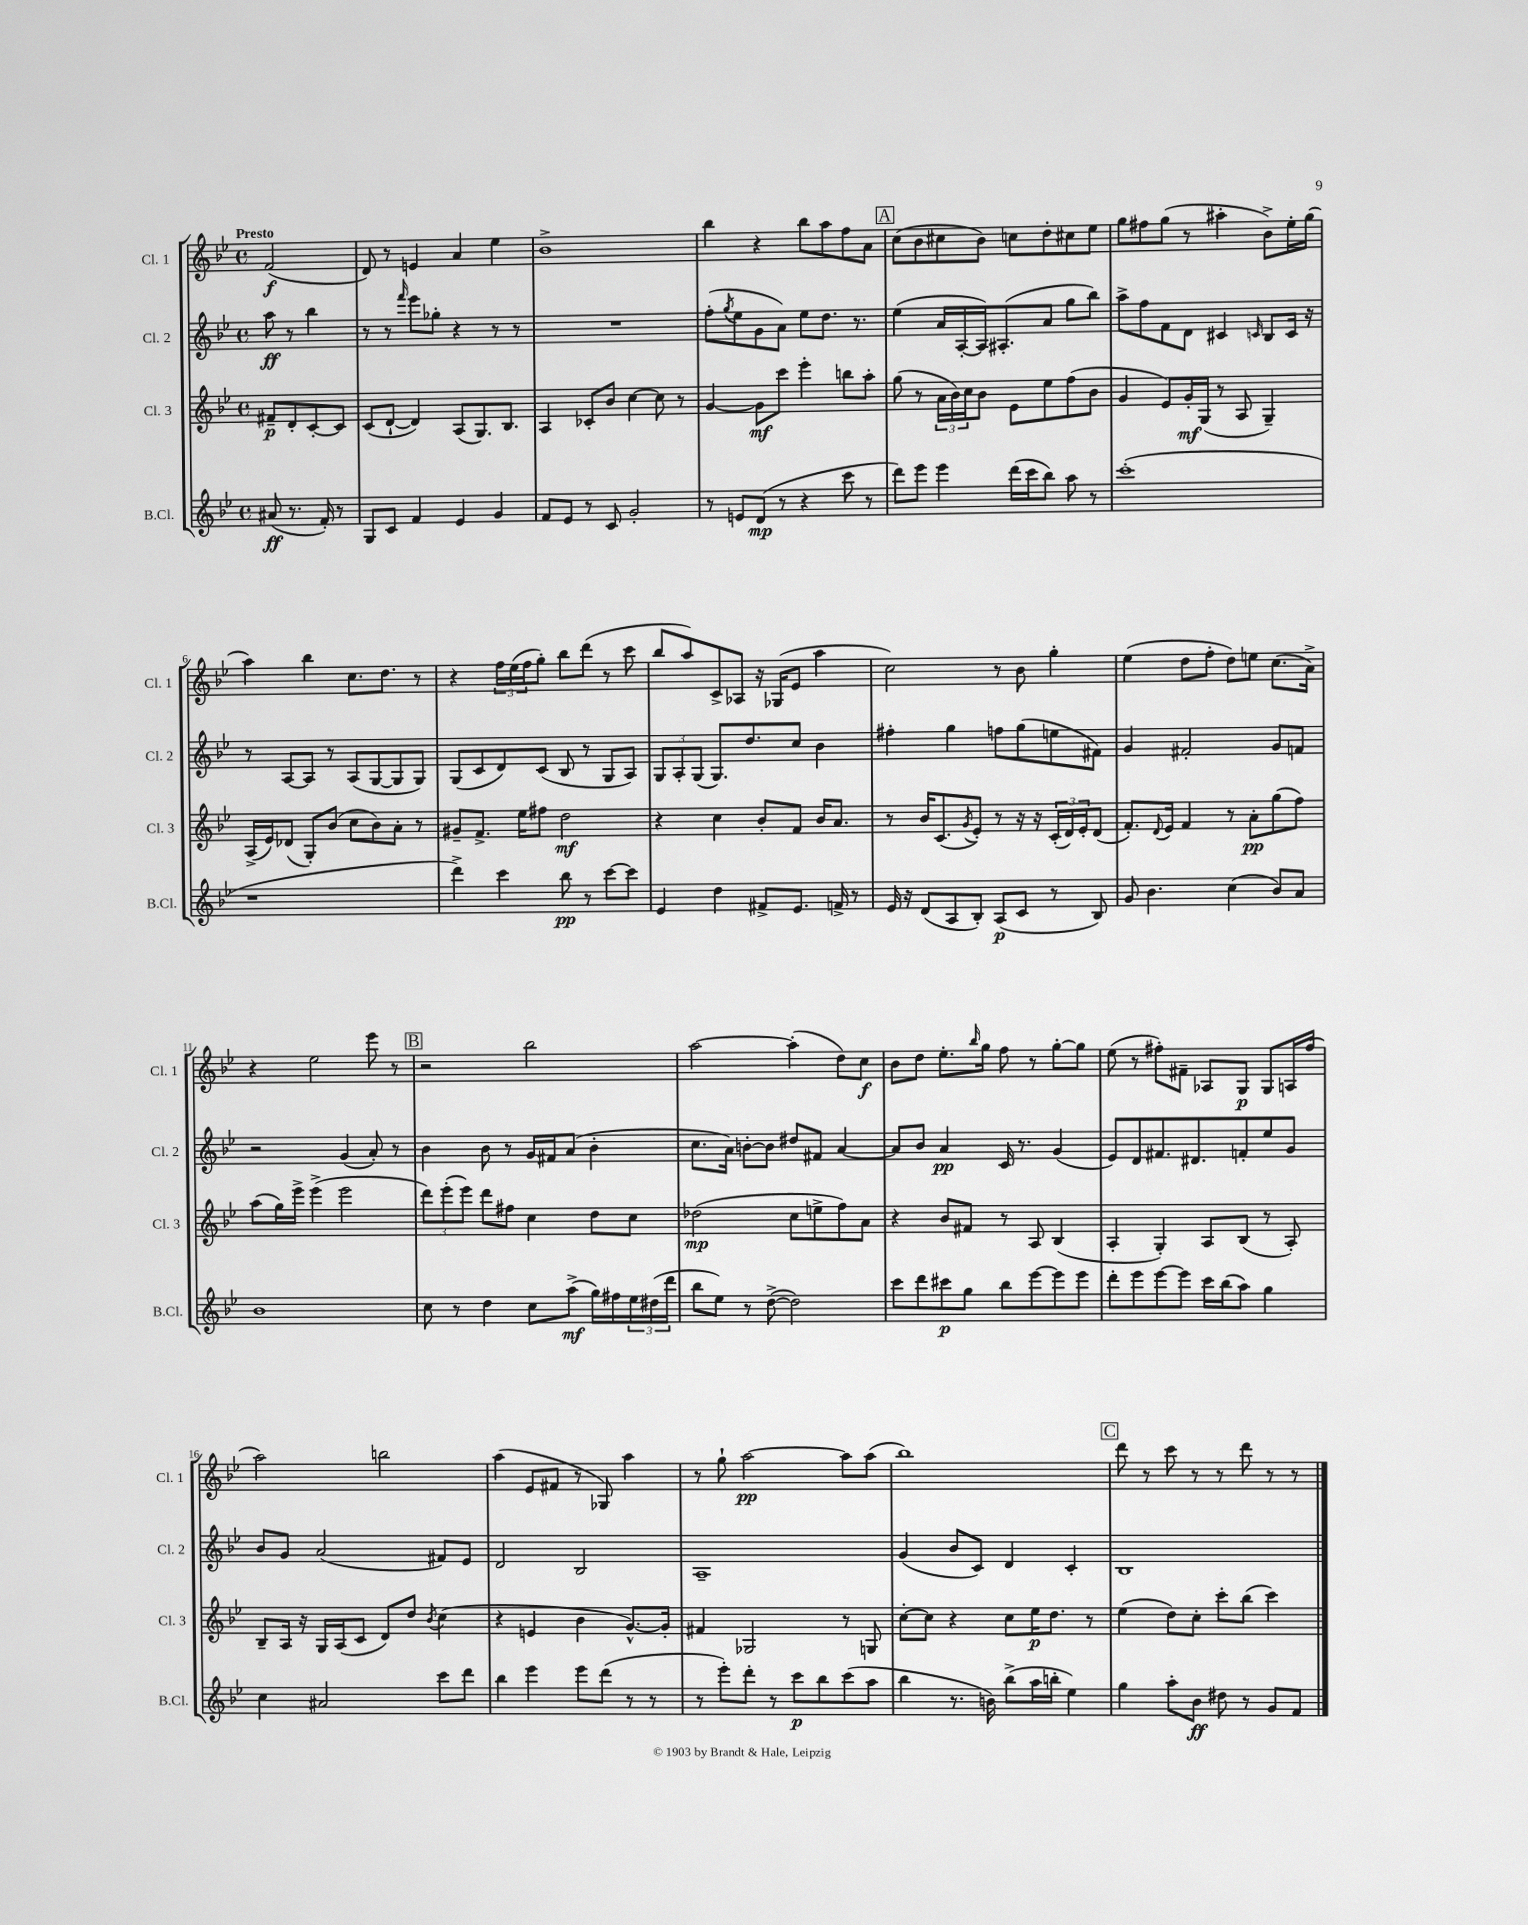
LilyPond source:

<<
\new StaffGroup <<
\new Staff = "s0" \with { instrumentName = "Cl. 1" shortInstrumentName = "Cl. 1" } {
    \clef treble \key bes \major \defaultTimeSignature \time 4/4 \partial 2 \tempo "Presto"
    f'2\f( |
    d'8) r8 e'4 a'4 ees''4 |
    bes'1-> |
    bes''4 r4 bes''8 a''8 f''8 a'8 |
    \mark \markup { \box "A" } c''8( bes'8 cis''8 bes'8) c''8 d''8-. cis''8 ees''8 |
    g''8 fis''8 g''8( r8 ais''4-. bes'8->) ees''16-. g''16( |
    a''4) bes''4 c''8. d''8. r8 |
    r4 \tuplet 3/2 { f''16 ees''16( f''16 } g''8-.) bes''8 d'''8( r8 c'''8 |
    bes''8 a''8) c'8-> aes8 r16 ges16( ees'8 a''4 |
    c''2) r8 bes'8 g''4-. |
    ees''4( d''8 f''8-. d''8) e''8 c''8.( a'16->) |
    r4 ees''2 ees'''8 r8 |
    \mark \markup { \box "B" } r2 bes''2 |
    a''2~ a''4-.( d''8) c''8\f |
    bes'8 d''8 ees''8.-. \grace { bes''16 } g''16 f''8 r8 g''8~-. g''8 |
    ees''8( r8 fis''8-.) fis'8-- aes8 g8\p g8 a16 fis''16( |
    a''2) b''2 |
    a''4( ees'8 fis'8 r8 ges8) a''4 |
    r8 g''8-! a''2~\pp a''8 a''8( |
    bes''1) |
    \mark \markup { \box "C" } d'''8 r8 c'''8 r8 r8 d'''8 r8 r8 \bar "|." |
}
\new Staff = "s1" \with { instrumentName = "Cl. 2" shortInstrumentName = "Cl. 2" } {
    \clef treble \key bes \major \defaultTimeSignature \time 4/4 \partial 2
    a''8\ff r8 bes''4 |
    r8 r8 \grace { f'''16 } ees'''8 ges''8-. r4 r8 r8 |
    R1 |
    f''8-.( \acciaccatura { g''8 } ees''8 g'8 a'8) ees''8 d''8. r8. |
    \mark \markup { \box "A" } ees''4( a'16 a16~-. a16) ais8.-.( a'8 g''8 bes''8) |
    a''8-> f''8 f'8 d'8 cis'4 \grace { c'16 } bes8 c'16 r16 |
    r8 a8~ a8 r8 a8( g8~ g8 g8) |
    g8( c'8 d'8) c'8( bes8 r8 g8 a8) |
    \tuplet 3/2 { g8 a8-. g8( } g8.) d''8. c''8 bes'4 |
    fis''4-. g''4 f''8 g''8( e''8 fis'8) |
    g'4 fis'2-. g'8 f'8 |
    r2 g'4( a'8-.) r8 |
    \mark \markup { \box "B" } bes'4 bes'8 r8 g'16 fis'16 a'8( bes'4-. |
    c''8. a'16) b'8~-. b'8 dis''8 fis'8 a'4~ |
    a'8 bes'8 a'4\pp c'16 r8. g'4( |
    ees'8) d'8 fis'8. dis'8. f'8-. ees''8 g'8 |
    bes'8 g'8 a'2( fis'8) ees'8 |
    d'2 bes2 |
    a1-- |
    g'4( bes'8 c'8) d'4 c'4-. |
    \mark \markup { \box "C" } bes1 \bar "|." |
}
\new Staff = "s2" \with { instrumentName = "Cl. 3" shortInstrumentName = "Cl. 3" } {
    \clef treble \key bes \major \defaultTimeSignature \time 4/4 \partial 2
    fis'8--\p d'8-. c'8~-. c'8 |
    c'8( d'8~-! d'4) a8( g8.) bes8. |
    a4 ces'8-. bes'8 c''4~ c''8 r8 |
    g'4~ g'8\mf c'''8 ees'''4-. b''8 a''8-. |
    \mark \markup { \box "A" } g''8( r8 \tuplet 3/2 { a'16 bes'16) c''16 } bes'8 ees'8 ees''8 f''8( bes'8 |
    g'4 ees'8) g'16-.\mf g16( r8 a8 g4--) |
    a16->( ees'16) des'8( g8-.) bes'8( c''8 bes'8) a'8-. r8 |
    gis'8-- f'8.-> ees''16 fis''8 d''2\mf |
    r4 c''4 bes'8-. f'8 bes'16 a'8. |
    r8 bes'16 c'8.( \acciaccatura { g'8 } ees'8-.) r8 r16 r16 \tuplet 3/2 { c'16-.( d'16) ees'16-. } d'8( |
    f'8.-.) \appoggiatura { d'8 } ees'16 f'4 r8 a'8-.\pp g''8( f''8) |
    a''8( g''16) ees'''16-> ees'''4->( ees'''2 |
    \mark \markup { \box "B" } \tuplet 3/2 { d'''8) ees'''8-.( ees'''8) } d'''8 fis''8 c''4 d''8 c''8 |
    des''2\mp( c''8 e''8-> f''8) a'8 |
    r4 bes'8 fis'8 r8 a8 bes4( |
    a4-. g4-.) a8 bes8( r8 a8-.) |
    bes8-- a16 r16 g16 a16( c'8 d'8) d''8 \acciaccatura { bes'8 } c''4( |
    r4 e'4 bes'4 g'8.~-^) g'16-. |
    fis'4 ges2 r8 g8 |
    c''8~-. c''8 r4 c''8 ees''16\p d''8. r8 |
    \mark \markup { \box "C" } ees''4( d''8) c''8-. c'''8-. bes''8( c'''4) \bar "|." |
}
\new Staff = "s3" \with { instrumentName = "B.Cl." shortInstrumentName = "B.Cl." } {
    \clef treble \key bes \major \defaultTimeSignature \time 4/4 \partial 2
    ais'8\ff( r8. f'16-.) r8 |
    g8 c'8 f'4 ees'4 g'4 |
    f'8 ees'8 r8 c'8 g'2-. |
    r8 e'8 d'8\mp( r8 r4 c'''8 r8 |
    \mark \markup { \box "A" } d'''8) ees'''8 ees'''4 d'''16( c'''16 bes''8) a''8 r8 |
    c'''1-.( |
    r1 |
    d'''4->) c'''4 bes''8\pp r8 c'''8~ c'''8 |
    ees'4 d''4 fis'8-> ees'8. f'16-> r8 |
    ees'16 r16 d'8( a8 bes8-.) a8\p( c'8 r8 bes8) |
    g'8 bes'4. c''4( bes'8) a'8 |
    bes'1 |
    \mark \markup { \box "B" } c''8 r8 d''4 c''8 a''8->\mf( g''16) fis''16 \tuplet 3/2 { ees''16 dis''16( d'''16 } |
    bes''8 ees''8) r8 d''8~->( d''2) |
    c'''8 d'''8 cis'''8\p g''8 bes''8 ees'''8~ ees'''8 ees'''8 |
    d'''8-. ees'''8 ees'''8~ ees'''8 c'''16 bes''16( a''8) g''4 |
    c''4 ais'2 c'''8 d'''8 |
    bes''4 ees'''4 ees'''8 d'''8( r8 r8 |
    r8 ees'''8-.) d'''8-. r8 c'''8\p bes''8 c'''8( a''8 |
    bes''4 r8. b'16) bes''8->( a''16 b''16-. ees''4) |
    \mark \markup { \box "C" } g''4 a''8-. bes'8\ff dis''8 r8 g'8 f'8 \bar "|." |
}
>>
>>
